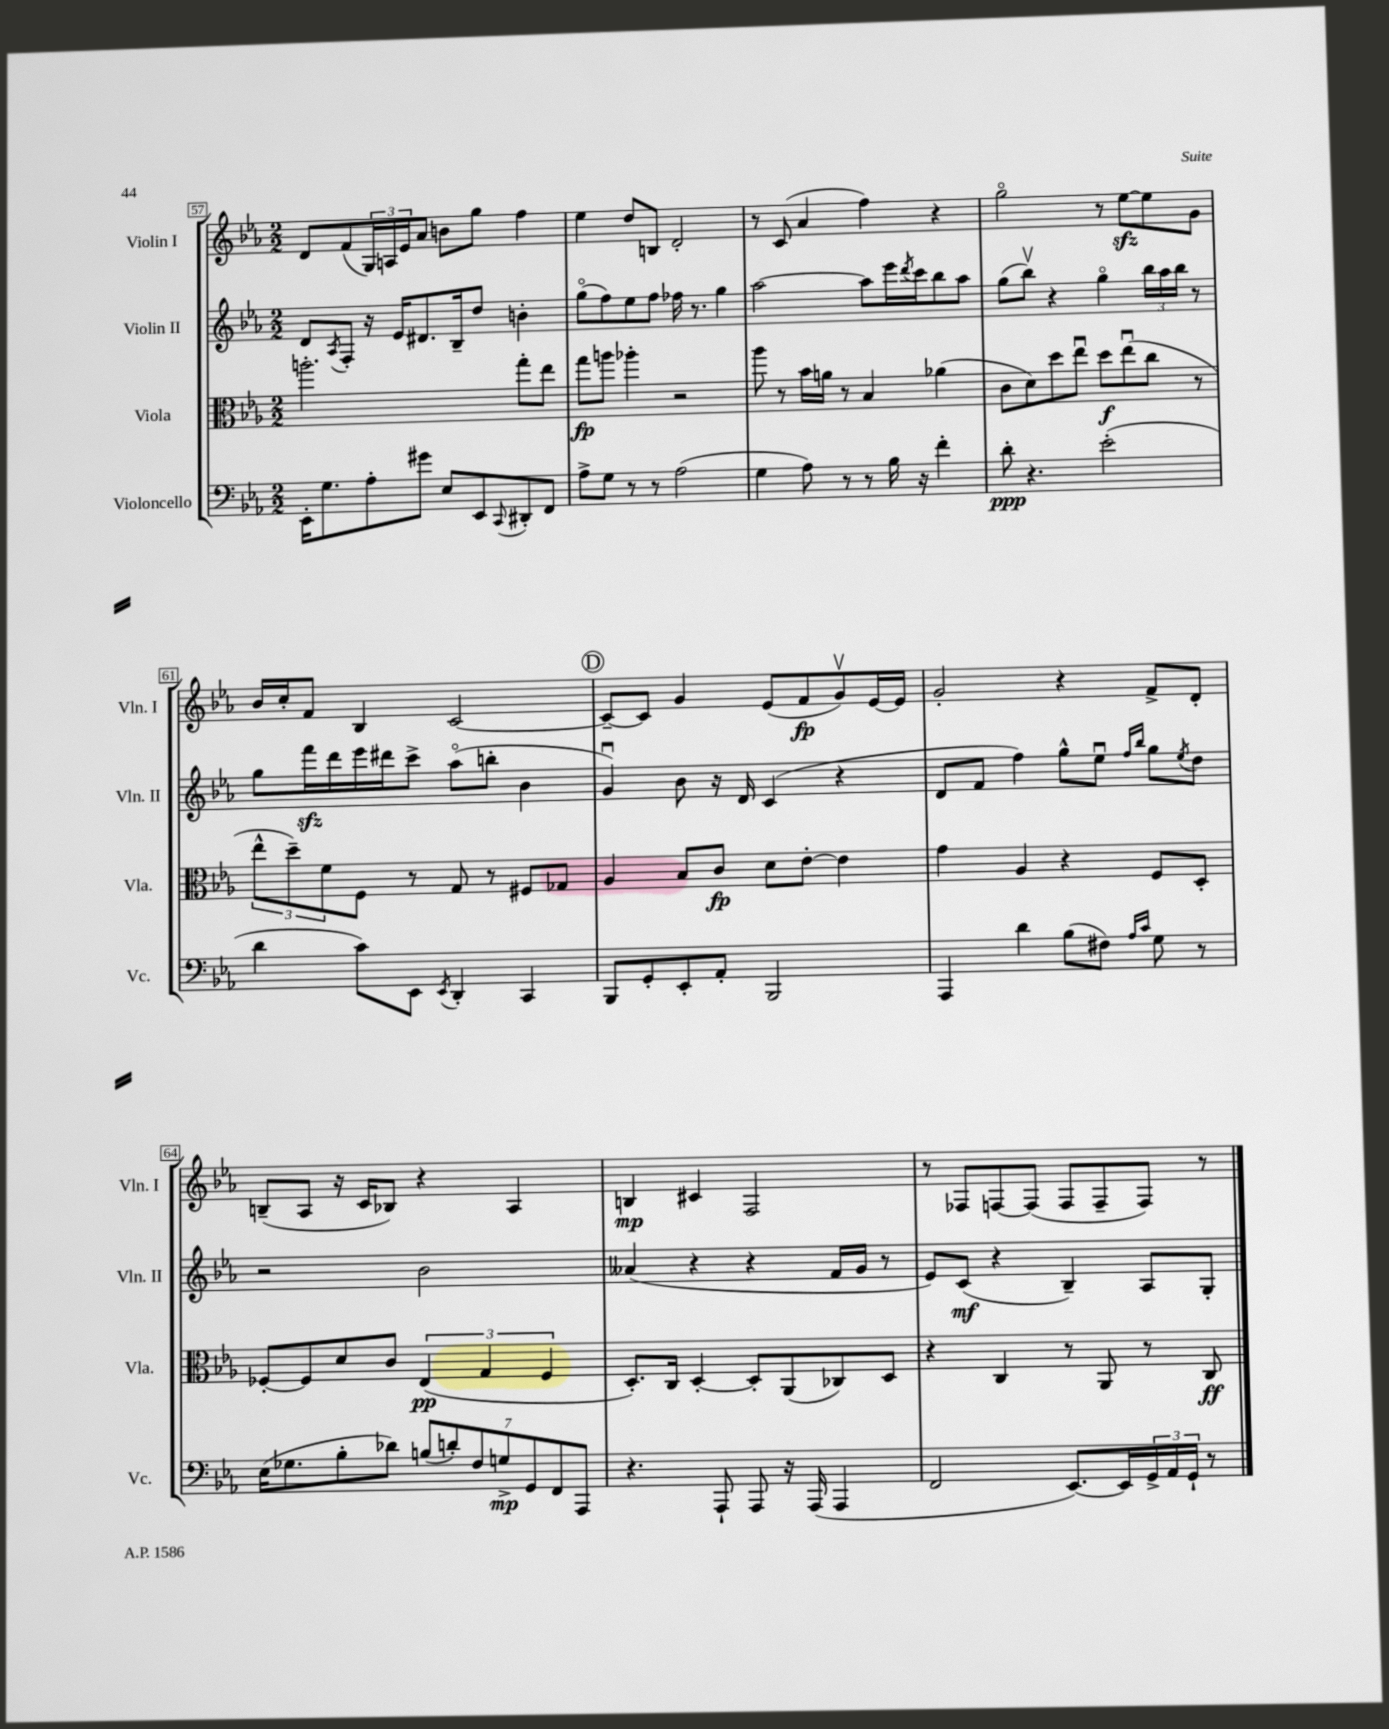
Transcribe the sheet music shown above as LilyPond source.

<<
\new StaffGroup <<
\new Staff = "s0" \with { instrumentName = "Violin I" shortInstrumentName = "Vln. I" } {
    \clef treble \key ees \major \numericTimeSignature \time 2/2
    d'8 f'8( \tuplet 3/2 { g16) a16 ees'16 } aes'8 b'8 g''8 f''4 |
    ees''4 d''8 b8 d'2-. |
    r8 c'8( aes'4 f''4) r4 |
    g''2\flageolet r8 ees''8~\sfz ees''8 g'8 |
    bes'16 c''16-. f'8 bes4 c'2~ |
    \mark \markup { \circle "D" } c'8~-- c'8 g'4 ees'8( f'8\fp g'8\upbow) ees'16~ ees'16 |
    g'2-. r4 f'8-> d'8-. |
    b8--( aes8 r16 c'16 bes8) r4 aes4 |
    b4\mp cis'4 f2 |
    r8 fes8 f8~ f8( f8 f8-- f8) r8 \bar "|." |
}
\new Staff = "s1" \with { instrumentName = "Violin II" shortInstrumentName = "Vln. II" } {
    \clef treble \key ees \major \numericTimeSignature \time 2/2
    d'8 \acciaccatura { aes8 } f8-. r16 ees'16 dis'8. bes16-- d''8 b'4-. |
    g''8\flageolet( f''8) ees''8 f''8 fes''16 r8. g''4 |
    aes''2~ aes''8 ees'''16 \acciaccatura { d'''8 } c'''16 bes''8 aes''8 |
    g''8( bes''8\upbow) r4 g''4\flageolet \tuplet 3/2 { bes''16 aes''16 bes''16 } r8 |
    g''8 f'''16\sfz d'''16 ees'''16 dis'''16 c'''8-> aes''8\flageolet( b''8-. bes'4 |
    \mark \markup { \circle "D" } g'4\downbow) bes'8 r16 d'16 c'4( r4 |
    d'8 f'8 f''4) g''8-^ ees''8\downbow \grace { f''16 bes''16 } g''8 \acciaccatura { ees''8 } d''8 |
    r2 bes'2 |
    aeses'4( r4 r4 f'16 g'16 r8 |
    ees'8) c'8\mf( r4 bes4--) aes8 g8-. \bar "|." |
}
\new Staff = "s2" \with { instrumentName = "Viola" shortInstrumentName = "Vla." } {
    \clef alto \key ees \major \numericTimeSignature \time 2/2
    a''2.-. g''8-. ees''8 |
    g''8\fp a''8 aes''4-. r2 |
    aes''8 r8 bes'16 a'16 r8 bes4 aes'4( |
    c'8 d'8) d''8 ees''8\downbow d''8\f ees''8\downbow( c''8 r8 |
    \tuplet 3/2 { ees''8-^ d''8--) f'8 } f8 r8 g8 r8 fis8 ges8 |
    \mark \markup { \circle "D" } aes4 bes8 c'8\fp d'8 ees'8~-. ees'4 |
    g'4 aes4 r4 f8 d8-. |
    fes8~-. fes8 d'8 c'8 \tuplet 3/2 { ees4\pp( g4 fes4 } |
    d8.-.) c16 d4~-. d8-. aes,8( ces8) d8 |
    r4 c4 r8 aes,8 r8 c8\ff \bar "|." |
}
\new Staff = "s3" \with { instrumentName = "Violoncello" shortInstrumentName = "Vc." } {
    \clef bass \key ees \major \numericTimeSignature \time 2/2
    ees,16-. g8. aes8-. gis'8 ees8 ees,8 \appoggiatura { c,8 } dis,8-. f,8 |
    aes8-> g8 r8 r8 aes2( |
    g4 aes8) r8 r8 bes16 r16 f'4-. |
    d'8-.\ppp r4. ees'2-.( |
    d'4 c'8) ees,8 \acciaccatura { ees,8 } d,4-. c,4 |
    \mark \markup { \circle "D" } bes,,8 g,8-. ees,8-. aes,8-. bes,,2 |
    aes,,4 d'4 bes8( fis8) \grace { aes16 c'16 } g8 r8 |
    ees16( ges8. bes8-. des'8) \tuplet 7/4 { b8( d'8-.) f8 g8->\mp g,8 f,8 aes,,8 } |
    r4. aes,,8-! aes,,8 r16 aes,,16( aes,,4 |
    f,2 ees,8.~) ees,16 \tuplet 3/2 { g,16-> aes,16 g,16-! } r8 \bar "|." |
}
>>
>>
\layout { \context { \Score currentBarNumber = #57 \override BarNumber.stencil = #(make-stencil-boxer 0.1 0.3 ly:text-interface::print) } }
